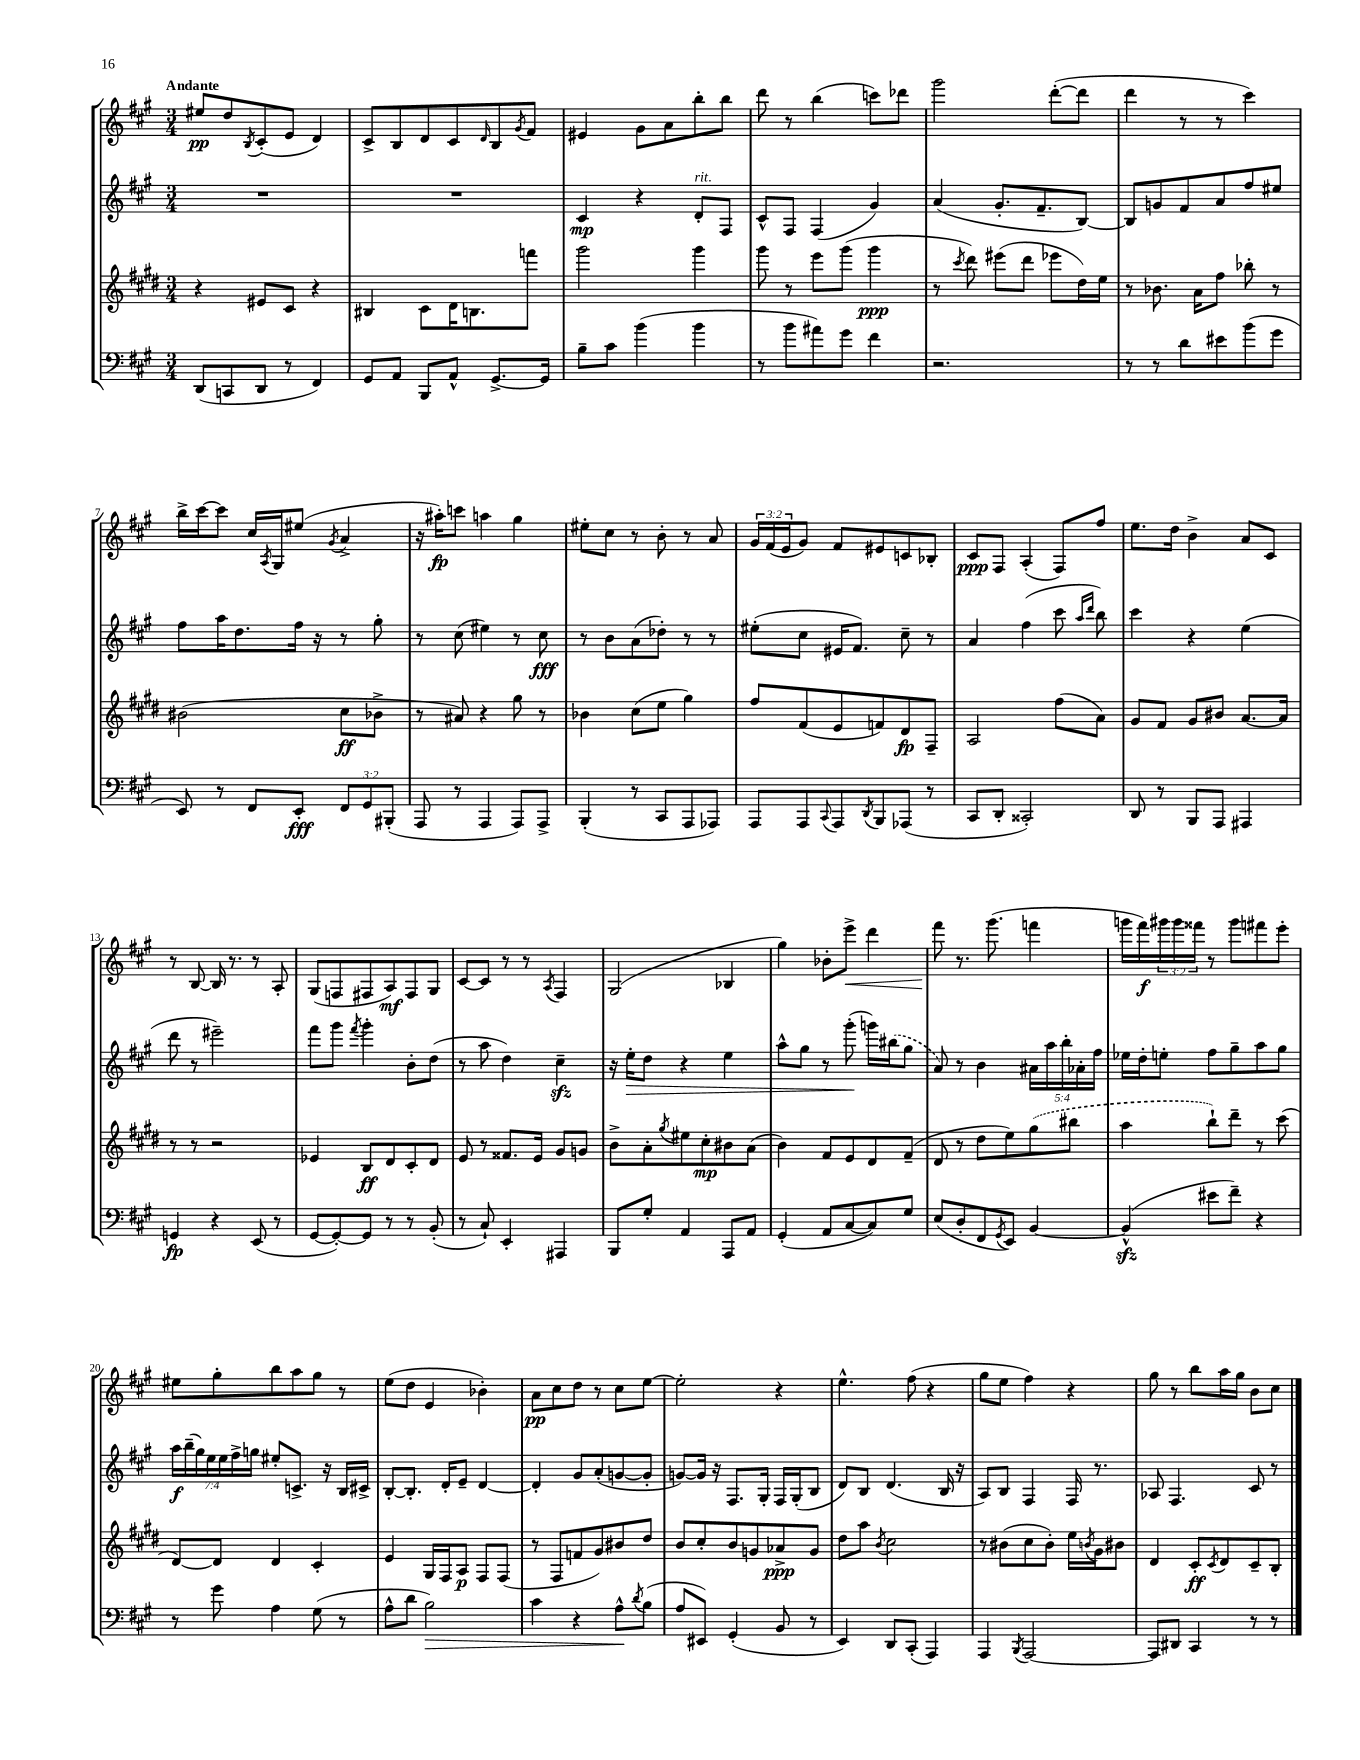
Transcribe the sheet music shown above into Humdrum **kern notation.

**kern	**kern	**kern	**kern
*staff4	*staff3	*staff2	*staff1
*clefF4	*clefG2	*clefG2	*clefG2
*k[f#c#g#]	*k[f#c#g#d#]	*k[f#c#g#]	*k[f#c#g#]
*M3/4	*M3/4	*M3/4	*M3/4
(8DD/L	4r	2.r	8ee#/L
8CC/	.	.	8dd/
.	.	.	8qB/
8DD/J	8e#/L	.	(8c#'/
8r	8c#/J	.	8e/J
4FF#/)	4r	.	4d/)
=	=	=	=
8GG#/L	4B#/	2.r	8c#^/L
8AA/J	.	.	8B/
8BBB/L	8c#\L	.	8d/
8AA^^/J	16d#\K	.	8c#/
.	8.B\	.	.
.	.	.	16qqd/
[8.GG#^/L	.	.	8B/
.	.	.	8qg#/
.	8fff\J	.	8f#/J
16GG#/]Jk	.	.	.
=	=	=	=
8B~\L	2ggg#\	4c#/	4e#/
8c#\J	.	.	.
(4b\	.	4r	8g#\L
.	.	.	8a\
4b\	4ggg#\	8d'/L	8bb'\
.	.	8F#/J	8bb\J
=	=	=	=
8r	8ggg#\	8c#^^/L	8ddd\
8b\L	8r	8F#/J	8r
8a#\)	8eee\L	(4F#/	(4bb\
8g#\J	(8ggg#\J	.	.
4f#\	4ggg#\	4g#/)	8ccc\L)
.	.	.	8ddd-\J
=	=	=	=
2.r	8r	(4a/	2ggg#\
.	8qccc#/	.	.
.	8ddd#\)	.	.
.	(8eee#\L	8.g#'/L	.
.	8ddd#\J	.	.
.	.	8.f#~/	.
.	8eee-\L	.	([8ddd'\L
.	16dd#\L)	[8B/J)	8ddd\]J
.	16ee\JJ	.	.
=	=	=	=
8r	8r	8B/]L	4ddd\
8r	8.b-\	8g/	.
8d\L	.	8f#/	8r
.	16a\LK	.	.
8e#\	8ff#\J	8a/	8r
(8b\	8bb-'\	8ff#/	4ccc#\)
8g#\J	8r	8ee#/J	.
=	=	=	=
8EE/)	(2b#\	8ff#\L	16bb^\LL
.	.	.	[16ccc#\J
8r	.	16aa\K	8ccc#\]J
.	.	8.dd\	.
8FF#/L	.	.	16cc#/LL
.	.	.	8qA/
.	.	.	16G#/J
8EE'/J	.	16ff#\Jk	(8ee#/J
.	.	16r	.
.	.	.	8qg#/
12FF#/L	8cc#\L	8r	4a^/
12GG#/	.	.	.
.	8b-^\J	8gg#'\	.
(12BBB#'/J	.	.	.
=	=	=	=
8AAA/	8r	8r	16r
.	.	.	16aa#'\LK)
8r	8a#/)	(8cc#\	8ccc\J
4AAA/	4r	4ee#\)	4aa\
8AAA/L)	8gg#\	8r	4gg#\
8AAA^/J	8r	8cc#\	.
=	=	=	=
(4BBB'/	4b-\	8r	8ee#'\L
.	.	8b\L	8cc#\J
8r	(8cc#\L	(8a\	8r
8CC#/L	8ee\J	8dd-'\J)	8b'\
8AAA/	4gg#\)	8r	8r
8AAA-/J)	.	8r	8a/
=	=	=	=
8AAA/L	8ff#/L	(8ee#'\L	24g#/LL
.	.	.	(24f#/
.	.	.	24e/J
8AAA/	(8f#/	8cc#\J	8g#/J)
8qqCC#/	.	.	.
8AAA/	8e/	16e#/LK	8f#/L
.	.	8.f#/J)	.
8qDD/	.	.	.
8BBB/	8f/)	.	8e#/
(8AAA-/J	8d#/	8cc#~\	8c/
8r	8F#~/J	8r	8B-'/J
=	=	=	=
8CC#/L	2A/	4a/	8c#/L
8DD'/J	.	.	8F#/J
2CC##'/)	.	(4ff#\	(4A'/
.	(8ff#\L	8ccc#\	8F#/L)
.	.	16qqaa/LL	.
.	.	16qqddd/JJ	.
.	8a\J)	8bb\)	8ff#/J
=	=	=	=
8DD/	8g#/L	4ccc#\	8.ee\L
8r	8f#/J	.	.
.	.	.	16dd\Jk
8BBB/L	8g#/L	4r	4b^\
8AAA/J	8b#/J	.	.
4AAA#/	[8.a/L	(4ee\	8a/L
.	.	.	8c#/J
.	16a/]Jk	.	.
=	=	=	=
4GG/	8r	8ddd\	8r
.	8r	8r	[8B/
4r	2r	2eee#~\)	16B/]
.	.	.	8.r
(8EE/	.	.	8r
8r	.	.	8A'/
=	=	=	=
[8GG#/L	4e-/	8fff#\L	(8G#/L
8GG#'/_)	.	8ggg#\J	8F/
.	.	8qfff#/	.
8GG#/]J	8B/L	4ggg#'\	8F#/
8r	8d#/	.	8A/)
8r	8c#'/	8b'\L	8F#/
(8BB'/	8d#/J	(8dd\J	8G#/J
=	=	=	=
8r	8e/	8r	[8c#/L
8C#`/)	8r	8aa\	8c#/]J
4EE'/	8.f##/L	4dd\)	8r
.	.	.	8r
.	16e/Jk	.	.
.	.	.	8qA/
4AAA#/	8g#/L	4cc#~\	4F#/
.	8g/J	.	.
=	=	=	=
8BBB/L	8b^\L	16r	(2G#/
.	.	16ee'\LK	.
8G#'/J	8a'\	8dd\J	.
.	8qgg#/	.	.
4AA/	8ee#\	4r	.
.	8cc#'\	.	.
8AAA/L	8b#\	4ee\	4B-/
8AA/J	(8a\J	.	.
=	=	=	=
(4GG#'/	4b\)	8aa^^\L	4gg#\)
.	.	8gg#\J	.
8AA/L	8f#/L	8r	8b-'\L
[8C#/	8e/	(8ggg#'\	8eee^\J
8C#/])	8d#/	16ggg\LL)	4ddd\
.	.	(16bb#\J	.
8G#/J	(8f#~/J	8gg#\J	.
=	=	=	=
(8E/L	8d#/	8a/)	8fff#\
8D'/	8r	8r	8.r
8FF#/	8dd#\L	4b\	.
.	.	.	(8.ggg#\
8qGG#/	.	.	.
8EE/J)	8ee\)	.	.
[4BB/	(8gg#\	20a#\LL	4fff\
.	.	20aa\	.
.	.	20bb'\	.
.	8bb#\J	.	.
.	.	20a-'\	.
.	.	20ff#\JJ	.
=	=	=	=
(4BB^^/]	4aa\	16ee-\LL	16ggg\LL
.	.	16dd'\J	16fff#\)
.	.	8ee'\J	24ggg#\
.	.	.	24ggg#\
.	.	.	24fff##\JJ
8e#\L	8bb`\L)	8ff#\L	8r
8f#~\J)	8ddd#~\J	8gg#~\	8ggg#\L
4r	8r	8aa\	8fff#\
.	(8ccc#\	8gg#\J	8eee'\J
=	=	=	=
8r	[8d#/L)	28aa\LL	8ee#\L
.	.	(28bb~\	.
.	.	28gg#\)	.
.	.	28ee\	.
8g#\	8d#/]J	.	8gg#'\
.	.	28ee\	.
.	.	28ff#^\	.
.	.	28gg\JJ	.
4A\	4d#/	8ee#'/L	8bb\
.	.	8.c^/J	8aa\
(8G#\	4c#'/	.	8gg#\J
.	.	16r	.
8r	.	16B/LL	8r
.	.	16c#^/JJ	.
=	=	=	=
8A^^\L	4e/	[8B'/L	(8ee\L
8d\J	.	8.B'/]J	8dd\J
2B\)	16G#/LL	.	4e/
.	16F#/J	16d'/LK	.
.	8A/J	8e~/J	.
.	8F#/L	[4d/	4b-'\)
.	(8F#/J	.	.
=	=	=	=
4c#\	8r	4d'/]	8a\L
.	8F#/L	.	8cc#\
4r	8f/	8g#/L	8dd\J
.	8g#/)	(8a'/	8r
8A^^\L	8b#/	[8g/	8cc#\L
8qd/	.	.	.
(8B\J	8dd#/J	8g'/]J	[8ee\J
=	=	=	=
8A/L	8b/L	[8g/L)	2ee'\]
8EE#/J)	8cc#'/	16g/]Jk	.
.	.	16r	.
(4GG#'/	8b/	8.F#/L	.
.	8g/	.	.
.	.	16G#'/Jk	.
8BB/	8a-^/	16F#/LL	4r
.	.	(16G#'/J	.
8r	8g/J	8B/J	.
=	=	=	=
4EE/)	8dd#\L	8d/L)	4.ee^^\
.	8aa\J	8B/J	.
.	8qb/	.	.
8DD/L	2cc#\	(4.d/	.
(8CC#'/J	.	.	(8ff#\
4AAA/)	.	.	4r
.	.	16B/	.
.	.	16r	.
=	=	=	=
4AAA/	8r	8A/L)	8gg#\L
.	(8b#\L	8B/J	8ee\J
8qBBB/	.	.	.
[2AAA/	8cc#\	4F#/	4ff#\)
.	8b#'\J)	.	.
.	16ee\LL	16F#/	4r
.	8qb/	.	.
.	16g#\J	8.r	.
.	8b#\J	.	.
=	=	=	=
8AAA/]L	4d#/	8A-/	8gg#\
8DD#/J	.	4.F#/	8r
4CC#/	8c#'/L	.	8bb\L
.	8qc#/	.	.
.	8d#/	.	16aa\L
.	.	.	16gg#\JJ
8r	8c#~/	8c#/	8b\L
8r	8B'/J	8r	8cc#\J
==	==	==	==
*-	*-	*-	*-
